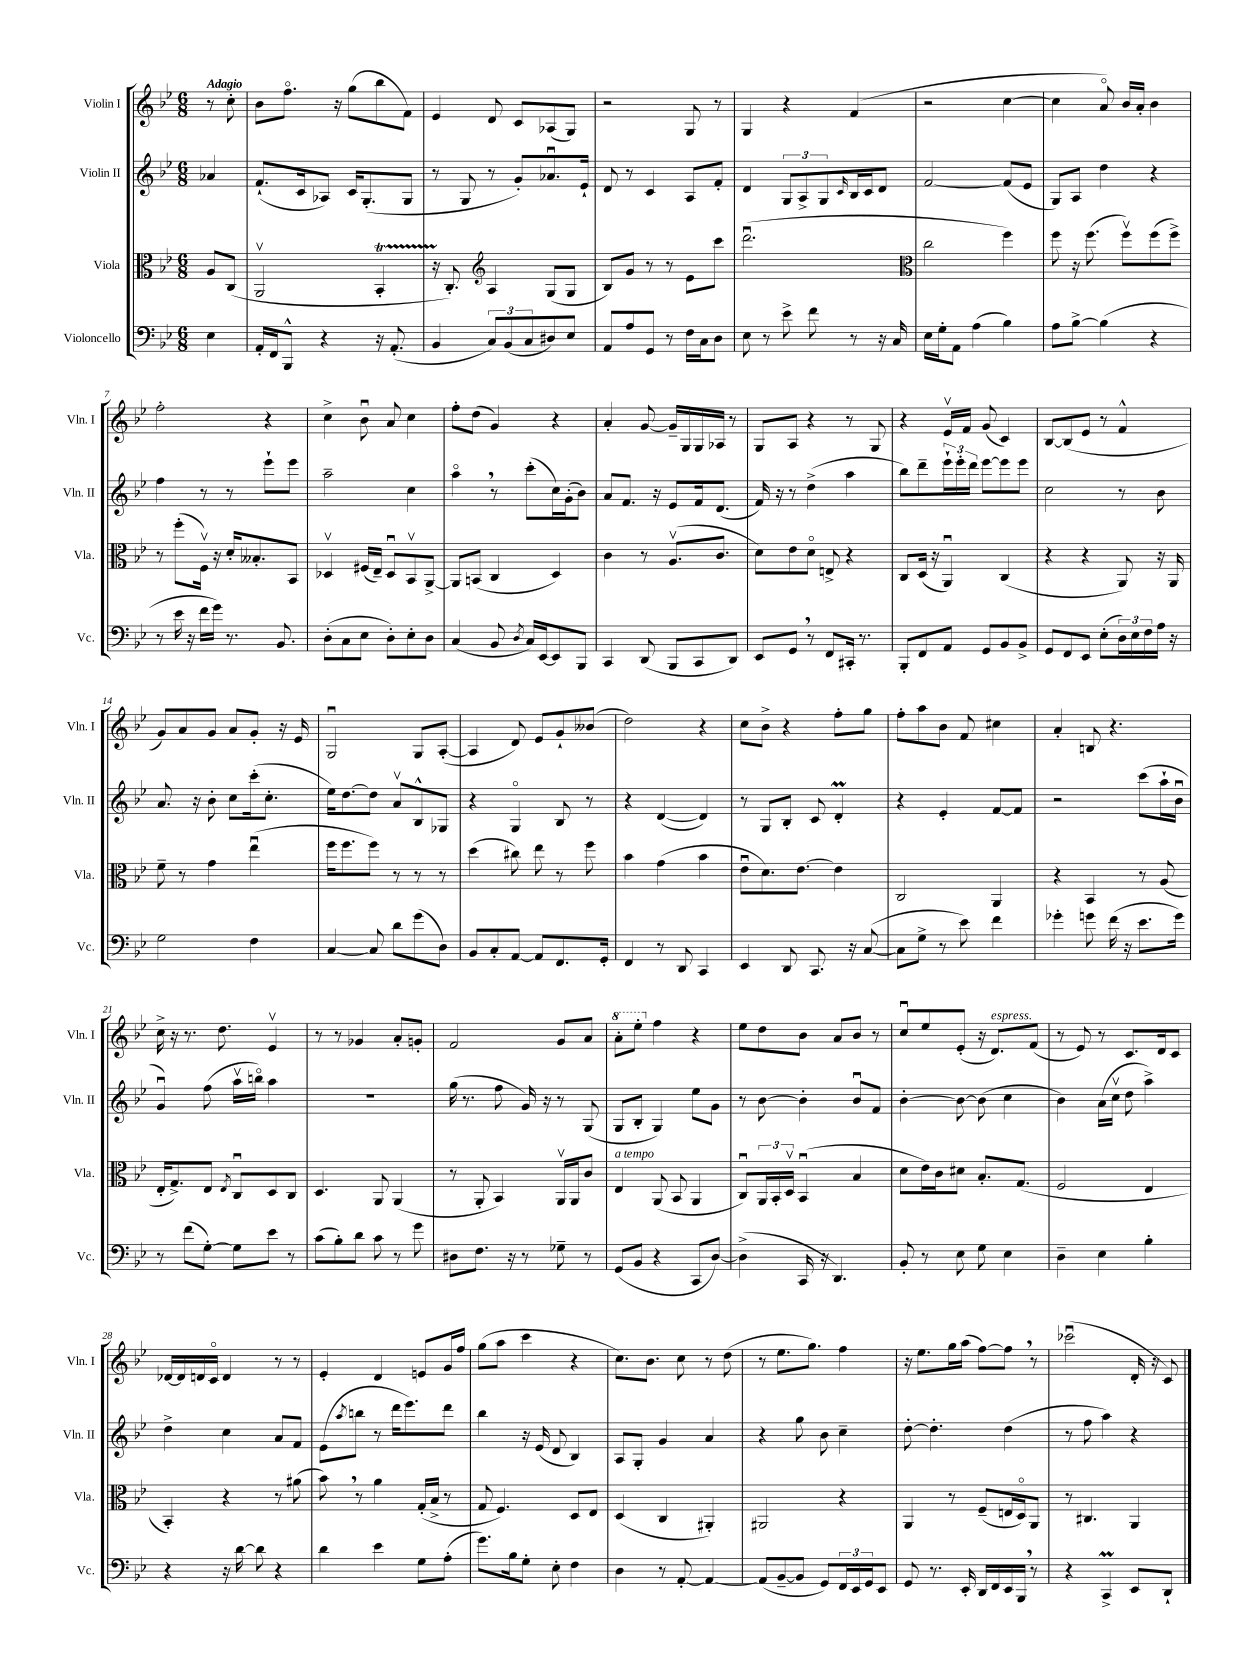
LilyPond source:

<<
\new StaffGroup <<
\new Staff = "s0" \with { instrumentName = "Violin I" shortInstrumentName = "Vln. I" } {
    \clef treble \key bes \major \numericTimeSignature \time 6/8 \partial 4 \tempo "Adagio"
    r8 c''8-. |
    bes'8 f''8.\flageolet r16 g''8( bes''8 f'8) |
    ees'4 d'8 c'8 aes8( g8) |
    r2 g8 r8 |
    g4 r4 f'4( |
    r2 c''4~ |
    c''4 a'8\flageolet) bes'16 a'16-. bes'4 |
    f''2-. r4 |
    c''4-> bes'8\downbow a'8 c''4 |
    f''8-. d''8( g'4) r4 |
    a'4-. g'8~ g'16-- g16 g16 aes16 r8 |
    g8 a8 r4 r8 g8 |
    r4 ees'16\upbow f'16 g'8( c'4) |
    bes8~ bes8( ees'8 r8 f'4-^ |
    g'8) a'8 g'8 a'8 g'8-. r16 ees'16 |
    g2\downbow g8 a8~-.( |
    a4 d'8) ees'8 g'8-! beses'8( |
    d''2) r4 |
    c''8 bes'8-> r4 f''8-. g''8 |
    f''8-. a''8 bes'8 f'8 cis''4 |
    a'4-. b8 r4. |
    c''16-> r16 r8. d''8. ees'4\upbow |
    r8 r8 ges'4 a'8-. g'8-. |
    f'2 g'8 a'8 |
    \ottava #1 a''8-. ees'''8-. \ottava #0 f''4 r4 |
    ees''8 d''8 bes'8 a'8 bes'8 r8 |
    c''8\downbow ees''8 ees'8-.( r16 d'8.^\markup { \italic "espress." }) f'8( |
    r8 ees'8) r8 c'8. d'16 c'8 |
    des'16~ des'16 d'16 c'16\flageolet d'4 r8 r8 |
    ees'4-. d'4 e'8 g'16 f''16 |
    g''8( a''8 c'''4 r4 |
    c''8.) bes'8. c''8 r8 d''8( |
    r8 ees''8. g''8.) f''4 |
    r16 ees''8. g''16 a''16( f''8~) f''8 \breathe r8 |
    ces'''2\downbow( d'16-. r16 c'8) \bar "|." |
}
\new Staff = "s1" \with { instrumentName = "Violin II" shortInstrumentName = "Vln. II" } {
    \clef treble \key bes \major \numericTimeSignature \time 6/8 \partial 4
    aes'4 |
    f'8.-!( c'16 aes8) c'16 g8.-.( g8 |
    r8 g8 r8 g'8-.) aes'8.\downbow ees'16-! |
    d'8 r8 c'4 a8 f'8-. |
    d'4 \tuplet 3/2 { g8 a8-> g8 } \grace { c'16 } bes16 c'16 d'8 |
    f'2~ f'8( ees'8 |
    g8) a8 d''4 r4 |
    f''4 r8 r8 ees'''8-! ees'''8 |
    a''2-- c''4 |
    a''4\flageolet \breathe r8 c'''8-.( c''16) g'16-.( bes'8) |
    a'8 f'8. r16 ees'8 f'16 d'8.( |
    f'16) r16 r8 d''4->( a''4 |
    bes''8) d'''8-- \tuplet 3/2 { ees'''16-! ees'''16-. d'''16 } ees'''8~ ees'''8 ees'''8 |
    c''2 r8 bes'8 |
    a'8. r16 bes'8-. c''8 c'''16-.( c''8.-. |
    ees''16) d''8.~ d''8 a'8\upbow bes8-^ ges8 |
    r4 g4\flageolet bes8 r8 |
    r4 d'4~( d'4) |
    r8 g8 bes8-. c'8 d'4-.\prall |
    r4 ees'4-. f'8~ f'8 |
    r2 c'''8( a''16-! bes'16\downbow |
    g'4\downbow) f''8( a''16\upbow b''16\flageolet) a''4 |
    R2. |
    g''16( r8. f''8 g'16) r16 r8 g8( |
    g8 bes8-. g4) ees''8 g'8 |
    r8 bes'8~ bes'4-. bes'8\downbow f'8 |
    bes'4~-. bes'8~ bes'8( c''4 |
    bes'4) a'16( c''16\upbow d''8 a''4->) |
    d''4-> c''4 a'8 f'8 |
    ees'8( \acciaccatura { a''8 } b''8 r8 d'''16 ees'''8.) d'''8 |
    bes''4 r16 ees'16( d'8 bes4) |
    a8 g8-. g'4 a'4 |
    r4 g''8 bes'8 c''4-- |
    d''8~-. d''4.-. d''4( |
    r8 f''8 a''4) r4 \bar "|." |
}
\new Staff = "s2" \with { instrumentName = "Viola" shortInstrumentName = "Vla." } {
    \clef alto \key bes \major \numericTimeSignature \time 6/8 \partial 4
    a8 c8( |
    a,2\upbow bes,4-.\startTrillSpan |
    r16 c8.-.\stopTrillSpan) \clef treble a4 g8( g8 |
    bes8) g'8 r8 r8 ees'8 c'''8 |
    d'''2.\downbow( |
    \clef alto c''2 f''4) |
    f''8 r16 f''8.( f''8\upbow) f''8( f''8->) |
    r8 f''8-.( f16\upbow) r16 d'16-. beses8.-. bes,8 |
    des4\upbow fis16( ees16--) des8\downbow bes,8\upbow a,8~-> |
    a,8 b,8( c4 d4) |
    c'4 r8 a8.\upbow( c'8. |
    d'8) ees'8 d'8\flageolet e8-> r4 |
    c8 d16( r16 a,4\downbow) c4( |
    r4 r4 a,8) r16 a,16 |
    f'8-- r8 g'4 ees''4\downbow( |
    f''16 f''8. f''8) r8 r8 r8 |
    d''4( cis''8) ees''8 r8 f''8 |
    bes'4 g'4( bes'4 |
    ees'8\downbow d'8.) ees'8.~ ees'4 |
    c2 a,4 |
    r4 bes,4 r8 a8( |
    ees16-. g8.->) ees8 \acciaccatura { ees8 } c8\downbow d8 c8 |
    d4. a,8 a,4( |
    r8 a,8-. bes,4) a,16\upbow a,16 c'8 |
    ees4^\markup { \italic "a tempo" } a,8( bes,8 a,4 |
    c8\downbow) \tuplet 3/2 { a,16 bes,16-. d16\upbow } bes,4\downbow( bes4 |
    d'8 ees'16) c'16 dis'8 bes8.-. g8.( |
    f2 ees4 |
    bes,4-.) r4 r8 ais'8( |
    bes'8) \breathe r8 a'4 g16-.( bes16-> r8 |
    g8 f4.) d8 ees8 |
    d4( c4 ais,4-.) |
    ais,2 r4 |
    a,4 r8 f8--( e16 d16\flageolet) a,8 |
    r8 cis4. a,4 \bar "|." |
}
\new Staff = "s3" \with { instrumentName = "Violoncello" shortInstrumentName = "Vc." } {
    \clef bass \key bes \major \numericTimeSignature \time 6/8 \partial 4
    ees4 |
    a,16-. f,16 bes,,8-^ r4 r16 a,8.-.( |
    bes,4 \tuplet 3/2 { c8) bes,8( c8 } dis8) ees8 |
    a,8 a8 g,8 r8 f16 c16 d8 |
    ees8 r8 ees'8-> f'8 r8 r16 c16 |
    ees16 g16-. a,8 a4( bes4) |
    a8 bes8~-> bes4( r4 |
    r8 ees'16 r16 f'16 g'16) r8. bes,8. |
    d8-.( c8 ees8 d8-.) ees8-. d8 |
    c4( bes,8 \acciaccatura { d8 } c16) ees,16~ ees,8 bes,,8 |
    c,4 d,8( bes,,8 c,8 d,8) |
    ees,8 g,8 \breathe r8 f,8 cis,16-. r8. |
    bes,,8-. f,8 a,8 g,8 bes,8 bes,8-> |
    g,8 f,8 ees,8 ees8-.( \tuplet 3/2 { d16) ees16 f16 } a16 r16 |
    g2 f4 |
    c4~ c8 d'8 g'8( d8) |
    bes,8 c8-. a,8~ a,8 f,8. g,16-. |
    f,4 r8 d,8 c,4 |
    ees,4 d,8 c,8. r16 c8~( |
    c8 g8-> r8 ees'8) f'4 |
    ges'4-. g'8 f'16( r16 ees'8. g'16) |
    r8 f'8( g8~-.) g8 ees'8 r8 |
    c'8( bes8-.) d'8 c'8 r8 g'8 |
    dis8 f8. r16 r8 ges8-- r8 |
    g,8( bes,8 r4 c,8 d8~) |
    d4->( c,16 r16 d,4.) |
    bes,8-. r8 ees8 g8 ees4 |
    d4-- ees4 bes4-. |
    r4 r16 d'16~ d'8 r4 |
    d'4 ees'4 g8 a8-.( |
    g'8.) bes16 g8-. ees8-. f4 |
    d4 r8 a,8~-. a,4~ |
    a,8( bes,8~-- bes,8 g,8) \tuplet 3/2 { f,16 ees,16 g,16 } ees,8 |
    g,8 r8. ees,16-. d,16 f,16 ees,16 bes,,16 \breathe r8 |
    r4 c,4->\prall ees,8 d,8-! \bar "|." |
}
>>
>>
